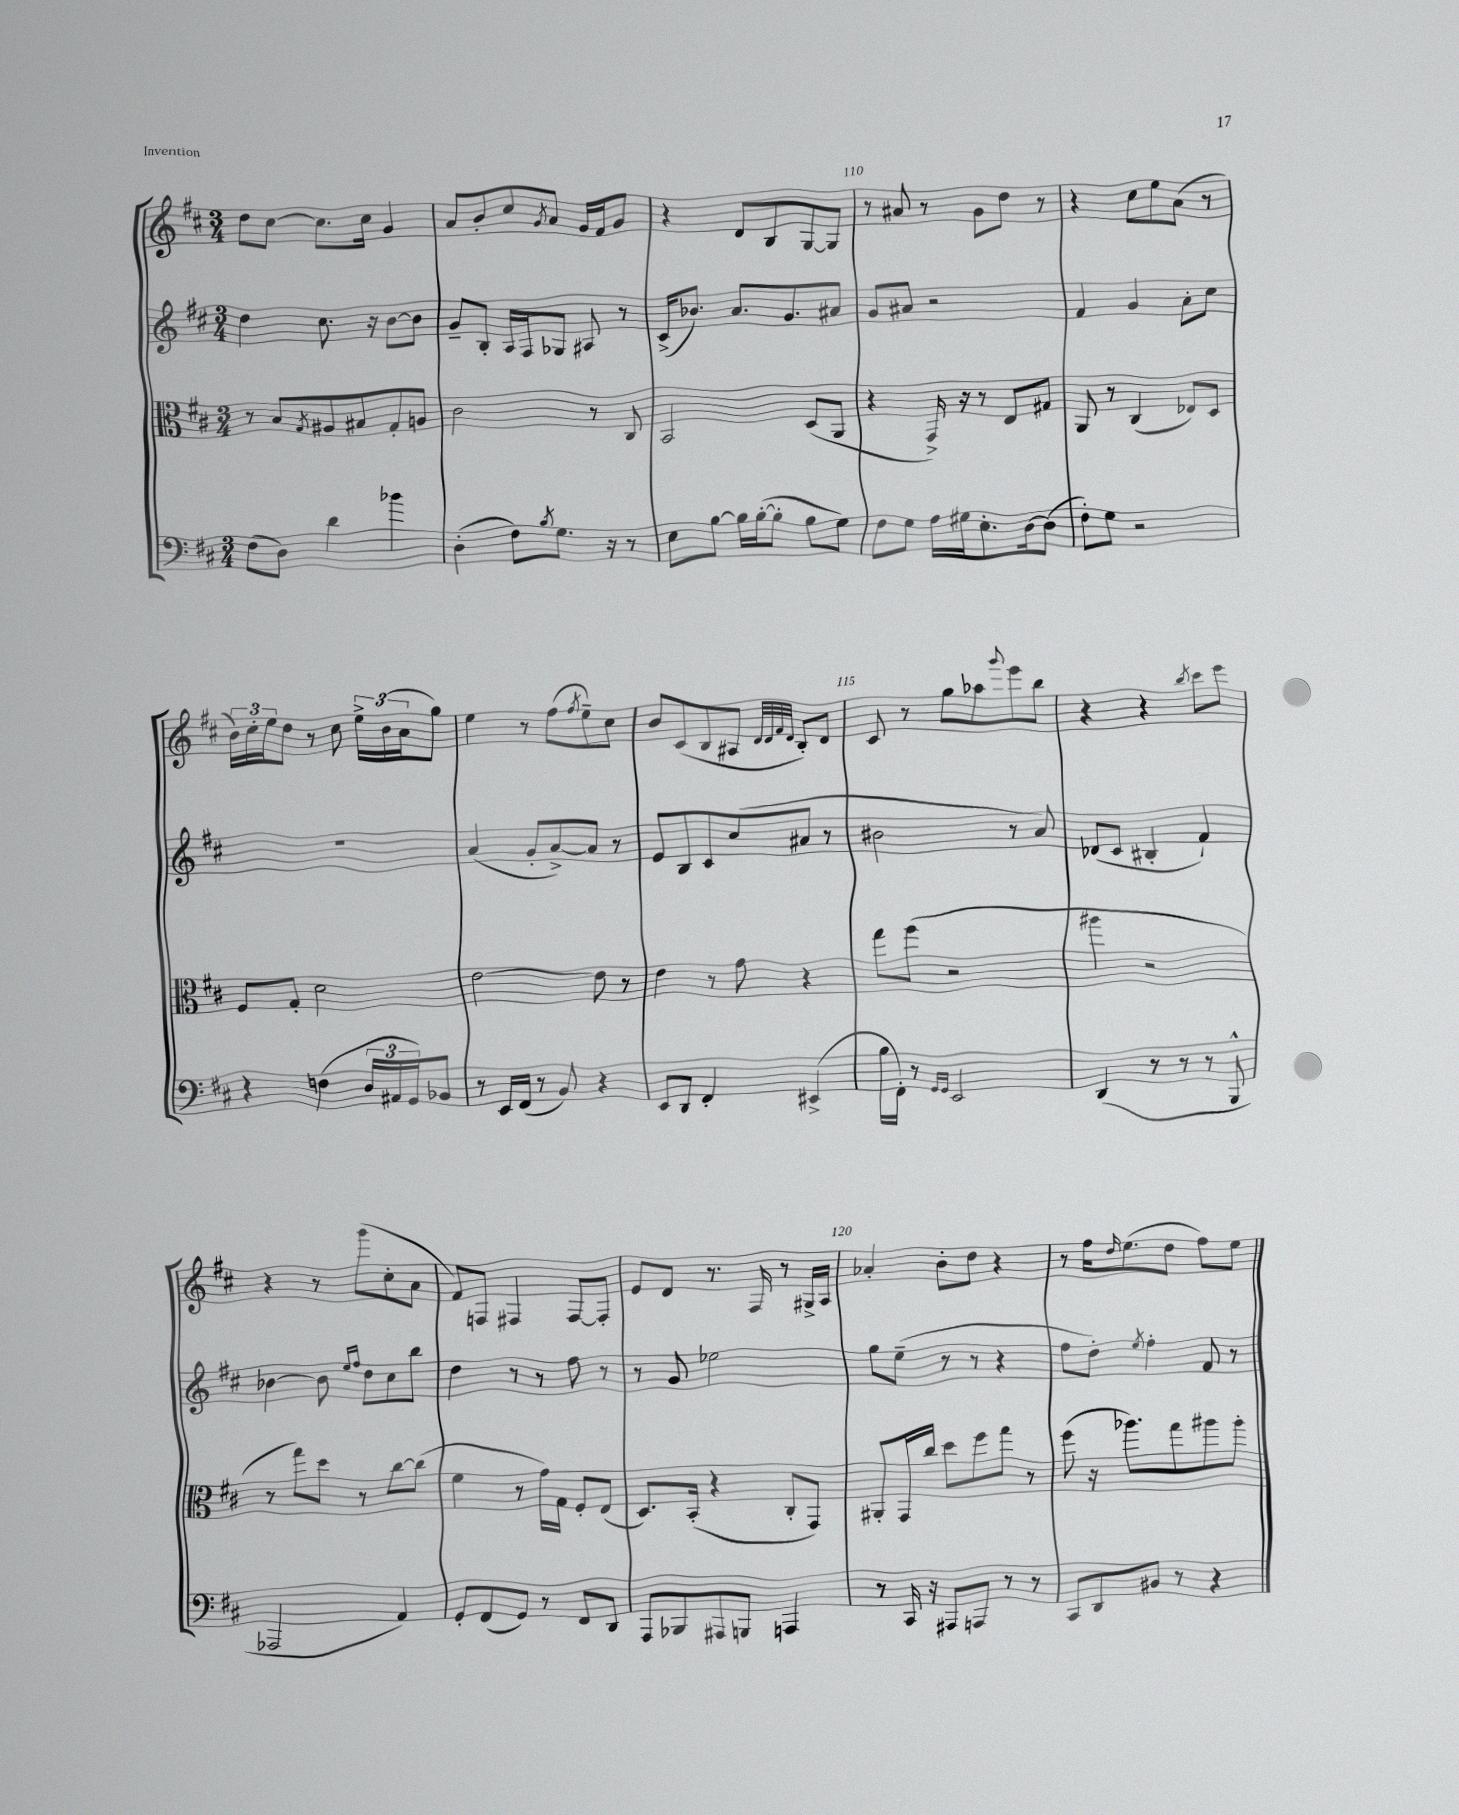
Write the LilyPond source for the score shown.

<<
\new StaffGroup <<
\new Staff = "s0" {
    \clef treble \key d \major \numericTimeSignature \time 3/4
    d''8 cis''8~ cis''8. cis''16 g'4 |
    a'8 b'8-. cis''8 \acciaccatura { g'8 } a'8 g'16 fis'16 g'8 |
    r4 d'8 b8 g8~ g8 |
    r8 ais'8 r8 g'8 d''8 r8 |
    r4 cis''8 e''8 a'8( r8 |
    \tuplet 3/2 { b'16) cis''16-. e''16 } d''8 r8 cis''8 \tuplet 3/2 { e''16-> b'16( a'16 } g''8) |
    e''4 r8 fis''8( \acciaccatura { fis''8 } e''8--) cis''8 |
    b'8 cis'8( b8 ais8 \grace { d'32 d'32 fis'32 d'32 } b8-.) d'8 |
    cis'8 r8 g''8 aes''8 \appoggiatura { g'''8 } e'''8 b''8 |
    r4 r4 \acciaccatura { b''8 } cis'''8 e'''8 |
    r4 r8 g'''8( cis''8-. a'8 |
    fis'8) f8 fis4 fis8~ fis8-. |
    e'8 d'8 r8. fis16 r8 gis16-> a16 |
    aes'4-. b'8-. d''8 r4 |
    r8 fis''16 \grace { d''16 } e''8.( d''8 fis''8) e''8 \bar "|." |
}
\new Staff = "s1" {
    \clef treble \key d \major \numericTimeSignature \time 3/4
    d''4 cis''8. r16 b'8~ b'8 |
    g'8-- b8-. a16 fis16 ges8 ais8 r8 |
    cis'16->( bes'8.) a'8. g'8. ais'8 |
    g'8 ais'8 r2 |
    fis'4 g'4 a'8-. cis''8 |
    R2. |
    a'4( g'8-. a'8~->) a'8 r8 |
    e'8 b8 cis'8 cis''8( ais'8 r8 |
    bis'2 r8 a'8) |
    des'8( cis'8 bis4-. fis'4-!) |
    bes'4~ bes'8 \grace { e''16 fis''16 } d''8 cis''8 b''8 |
    d''4 r8 r8 fis''8 r8 |
    r8 g'8 ees''2 |
    g''8 e''8--( r8 r8 r4 |
    fis''8 d''8-.) \acciaccatura { e''8 } fis''4-. fis'8 r8 \bar "|." |
}
\new Staff = "s2" {
    \clef alto \key d \major \numericTimeSignature \time 3/4
    r8 b8 \acciaccatura { g8 } ais8 bis8 g8-. a8 |
    cis'2 r8 cis8 |
    b,2 d8( a,8 |
    r4 g,16->) r16 r8 e8 gis8 |
    a,8 r8 cis4( ees8) d8 |
    fis8 g8-. d'2 |
    e'2~ e'8 r8 |
    e'4 r8 g'8 r4 |
    g''8 fis''8( r2 |
    ais''4 r2 |
    r8 g''8) d''8 r8 cis''8~ cis''8( |
    fis'4 r8 g'16) g16 fis8-. e8( |
    d8.) b,16-.( r4 cis8-. g,8) |
    ais,8-. g,16 cis''16 d''8 fis''8 g''8 r8 |
    fis''8( r16 aes''8.) g''8 ais''8 ais''8-. \bar "|." |
}
\new Staff = "s3" {
    \clef bass \key d \major \numericTimeSignature \time 3/4
    fis8( d8) d'4 bes'4 |
    d4-.( fis8) \acciaccatura { b8 } g8. r16 r8 |
    e8 b8~ b16 b16~-.( b8-. b8 g8) |
    fis8 g8 a16 gis16 e8.-. d16~ d8( |
    fis8-.) g8 r2 |
    r4 f4( \tuplet 3/2 { d16 ais,16 g,16) } bes,8 |
    r8 e,16 fis,16( r8 b,8) r4 |
    e,8 d,8 fis,4-. eis,4->( |
    b16 fis,16-.) r8 \grace { g,16 g,16 } e,2 |
    d,4( r8 r8 r8 b,,8-^ |
    aes,,2 a,4) |
    g,8-. fis,8( g,8) r8 fis,8 d,8 |
    a,,8 bes,,8 ais,,8 b,,8 a,,4 |
    r8 cis,16 r16 ais,,8 a,,8 r8 r8 |
    cis,8 d,8 bis,8 r8 r4 \bar "|." |
}
>>
>>
\layout { \context { \Score currentBarNumber = #107 \override BarNumber.break-visibility = ##(#f #t #t) barNumberVisibility = #(every-nth-bar-number-visible 5) } }
